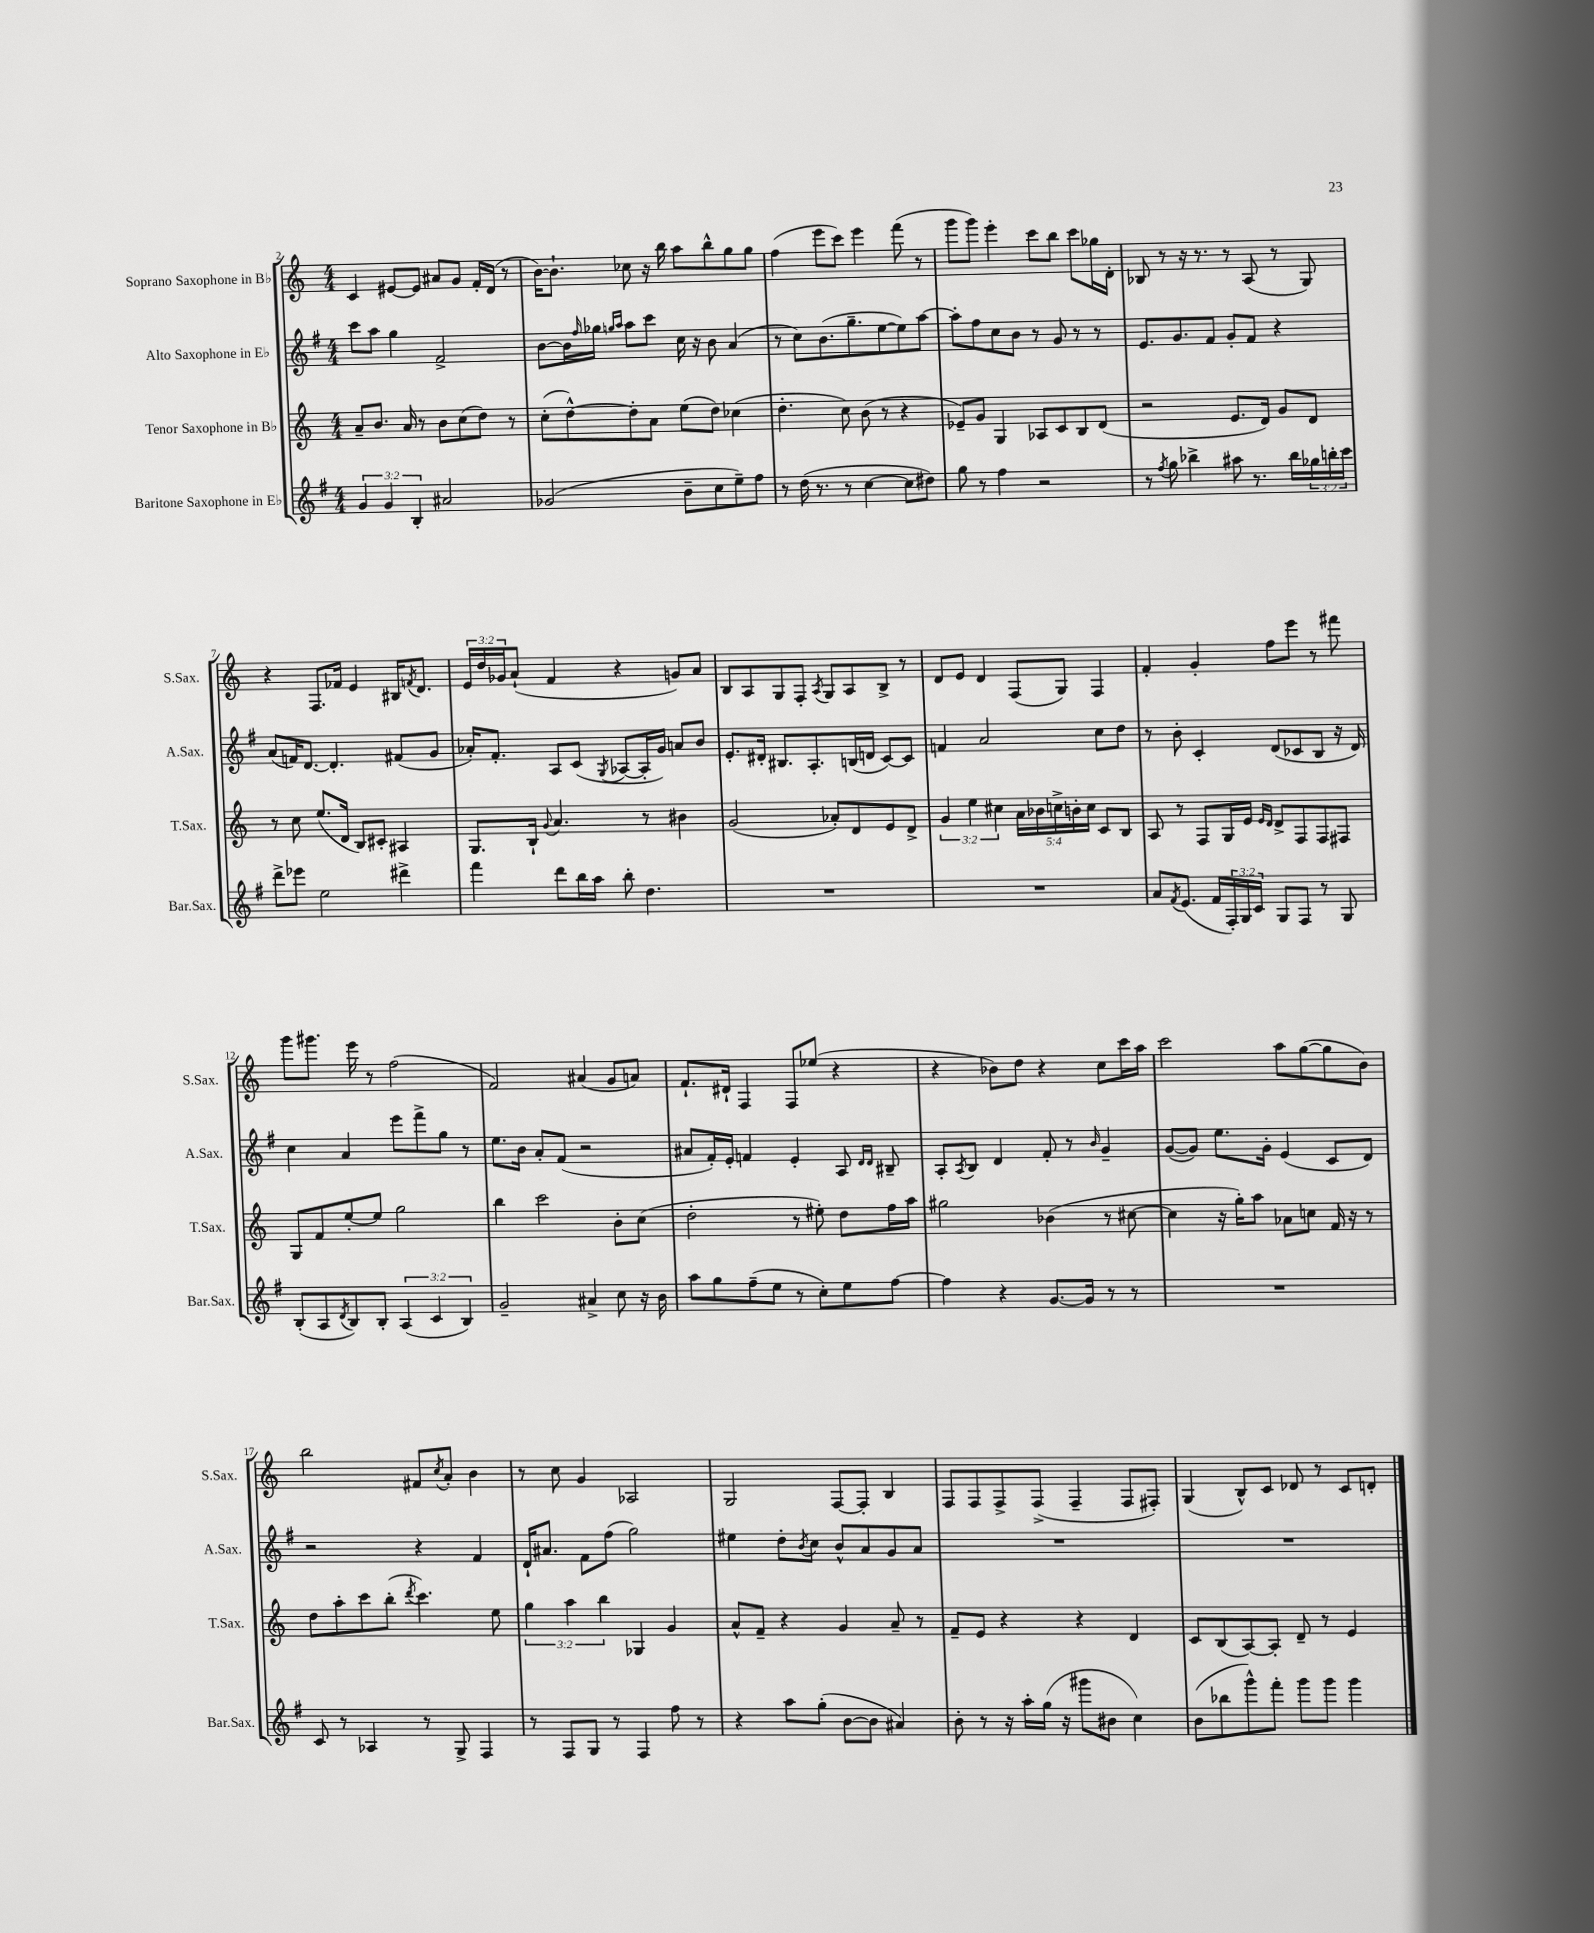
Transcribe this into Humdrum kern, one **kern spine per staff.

**kern	**kern	**kern	**kern
*staff4	*staff3	*staff2	*staff1
*clefG2	*clefG2	*clefG2	*clefG2
*k[f#]	*k[]	*k[f#]	*k[]
*M4/4	*M4/4	*M4/4	*M4/4
6g/	8a~/L	8ccc\L	4c/
.	8.b/J	8aa\J	.
6g/	.	.	.
.	.	4gg\	[8e#/L
.	16a/	.	.
6B'/	.	.	.
.	8r	.	8e#/]J
2a#/	8b\L	2f#^/	8a#/L
.	(8cc\	.	8g/J
.	8dd\J)	.	16f'/LL
.	.	.	(16d/JJ
.	8r	.	8r
=	=	=	=
(2g-/	(8cc'\L	[8b\L	[16b\LK)
.	.	.	8.b`\]J
.	[8dd^^\)	16b\]L	.
.	.	16qqff#/	.
.	.	16gg-\JJ	.
.	.	16qqgg/LL	.
.	.	16qqaa/JJ	.
.	8dd'\]	8aa\L	8cc-\
.	8a\J	8ccc\J	16r
.	.	.	16bb\
8b~\L	(8ee\L	16cc\	8aa\L
.	.	16r	.
8cc\	8dd\J)	8b\	8bb^^\
8ee~\)	(4cc-\	(4a/	8gg\
8ff#\J	.	.	8gg\J
=	=	=	=
8r	4.dd'\	8r	(4ff\
(16dd\	.	8cc\L)	.
8.r	.	.	.
.	.	(8.b\	8eee\L
8r	8cc\)	.	8ccc\J)
.	.	8.gg~\	.
[4cc\	(8b\	.	4eee\
.	8r	[8ee\	.
8cc\]L	4r	8ee\])	(8fff\
8dd#\J)	.	[8aa\J	8r
=	=	=	=
8gg\	8e-~/L)	8aa'\]L	8ggg\L
8r	8g/J	8ff#\	8ggg\J)
4ff#\	4G/	8cc\	4eee'\
.	.	8b\J	.
2r	8A-/L	8r	8ccc\L
.	8c/	8g/	8bb\J
.	8B/	8r	8ccc\L
.	(8d/J	8r	16gg-\L
.	.	.	16d'\JJ
=	=	=	=
8r	2r	8.e/L	8B-/
8qff#/	.	.	.
8gg\	.	.	8r
.	.	8.g/	.
4bb-^\	.	.	16r
.	.	.	8.r
.	.	8f#/J	.
8aa#\	8.e/L	8g'/L	8r
8.r	.	8f#/J	(8A/
.	16d/Jk)	.	.
.	8g/L	4r	8r
16bb-\LL	.	.	.
24gg-\	8d/J	.	8G/)
24bb'\	.	.	.
24ccc\JJ	.	.	.
=	=	=	=
8ddd^\L	8r	(8a/L	4r
8eee-\J	8cc\	16f/K)	.
.	.	[8.d/J	.
2ee\	(8.ee/L	.	8.F/L
.	.	4.d'/]	.
.	16d/Jk	.	16f-/Jk
.	8B/L)	.	4e/
.	8c#'/J	.	.
4ddd#^\	4A#/	(8f#/L	16B#/LK
.	.	.	8qf/
.	.	.	8.d/J
.	.	8g/J	.
=	=	=	=
4fff#\	8.G/L	16a-'/LK)	24e/LL
.	.	.	24dd/
.	.	8.f#'/J	.
.	.	.	24g-/J
.	.	.	(8a`/J
.	16B`/Jk	.	.
.	8qqg/	.	.
8ddd\L	4.a/	8A/L	4f/
16bb\L	.	(8c/J	.
16aa\JJ	.	.	.
.	.	8qG/	.
8bb'\	.	[8A-/L	4r
4.dd\	8r	16A-'/]L	.
.	.	16g/JJ)	.
.	4b#\	8a/L	8g/L)
.	.	8b/J	8a/J
=	=	=	=
1r	(2g/	8.e'/L	8B/L
.	.	.	8A/
.	.	16d#'/Jk	.
.	.	8.B#/L	8G/
.	.	.	8F'/J
.	.	8.A'/	.
.	.	.	8qA/
.	8a-'/L)	.	8G/L
.	8d/	(16B/L	8A/
.	.	16d/JJ	.
.	8e/	[8c/L)	8B^/J
.	8d^/J	8c/]J	8r
=	=	=	=
1r	6g/	4f/	8d/L
.	.	.	8e/J
.	6ee\	.	.
.	.	2a/	4d/
.	6cc#\	.	.
.	20a\LL	.	(8F/L
.	20b-\	.	.
.	20cc^\	.	.
.	.	.	8G/J)
.	20b'\	.	.
.	20cc\JJ	.	.
.	8c/L	8cc\L	4F/
.	8B/J	8dd\J	.
=	=	=	=
8a/L	8A/	8r	4f'/
8qf#/	.	.	.
(8.e/J	8r	8b'\	.
.	8F/L	4c'/	4g'/
16f#/LL	.	.	.
24F#'/)	16G/L	.	.
24G/	.	.	.
.	16e/JJ	.	.
24c/JJ	.	.	.
.	16qqe/LL	.	.
.	16qqd/JJ	.	.
8G/L	8d^/L	(8d/L	8ff\L
8F#/J	8F/	8c-/	8eee\J
8r	8F/	8B/J	8r
8G/	8F#/J	16r	8fff#\
.	.	16d/)	.
=	=	=	=
(8B'/L	8G/L	4cc\	8ggg\L
8A/	8f/	.	8.ggg#\J
8qd/	.	.	.
8B/)	[8ee'/	4a/	.
.	.	.	16eee\
8B'/J	8ee/]J	.	8r
(6A/	2gg\	8eee\L	(2ff\
.	.	8fff#^\	.
6c/	.	.	.
.	.	8gg\J	.
6B/)	.	.	.
.	.	8r	.
=	=	=	=
2g~/	4bb\	8.ee\L	2f/)
.	.	16b\Jk	.
.	2ccc\	8a'/L	.
.	.	(8f#/J	.
4a#^/	.	2r	(4a#/
8cc\	8b'\L	.	8g/L
16r	(8cc\J	.	8a/J)
16b\	.	.	.
=	=	=	=
8aa\L	2dd'\	8a#/L	8.f`/L
8gg\	.	16f#'/L)	.
.	.	16e'/JJ	16d#`/Jk
(8ff#~\	.	4f/	4F/
8ee\J	.	.	.
8r	8r	4e'/	8F/L
8cc'\L)	8ee#'\)	.	(8ee-/J
8ee\	8dd\L	8A/	4r
.	.	16qqd/LL	.
.	.	16qqd/JJ	.
[8ff#\J	16ff\L	8B#~/	.
.	16aa\JJ	.	.
=	=	=	=
4ff#\]	2gg#\	8A'/L	4r
.	.	8qA/	.
.	.	8B/J	.
4r	.	4d/	8b-\L)
.	.	.	8dd\J
[8.g/L	(4b-\	8f#'/	4r
.	.	8r	.
16g/]Jk	.	.	.
.	.	16qqb/	.
8r	8r	4g~/	8cc\L
8r	[8cc#\	.	16ccc\L
.	.	.	16aa\JJ
=	=	=	=
1r	4cc#\]	([8g/L	2ccc\
.	.	8g/]J)	.
.	16r	8.ee\L	.
.	16gg'\LK)	.	.
.	8aa\J	.	.
.	.	16g'\Jk	.
.	8a-\L	(4e/	8aa\L
.	8cc\J	.	([8gg\
.	16f/	8c/L	8gg\]
.	16r	.	.
.	8r	8d/J)	8b\J)
=	=	=	=
8c/	8dd\L	2r	2bb\
8r	8aa'\	.	.
4A-/	8ccc\	.	.
.	(8bb'\J	.	.
.	8qddd/	.	.
8r	4.ccc\)	4r	8f#/L
.	.	.	8qcc/
8G^/	.	.	8a'/J
4F#/	.	4f#/	4b\
.	8ee\	.	.
=	=	=	=
8r	6gg\	16d`/LK	8r
.	.	8.a#/J	.
8F#/L	.	.	8cc\
.	6aa\	.	.
8G/J	.	8f#\L	4g/
.	6bb\	.	.
8r	.	(8ff#\J	.
4F#/	4G-/	2gg\)	2A-/
8ff#\	4g/	.	.
8r	.	.	.
=	=	=	=
4r	8a^^/L	4ee#\	2G/
.	8f~/J	.	.
8aa\L	4r	8dd'\L	.
.	.	8qb/	.
(8gg'\J	.	8cc\J	.
[8b\L	4g/	8b^^/L	[8F/L
8b\]J	.	8a/	8F'/]J
4a#/)	8a~/	8g/	4B/
.	8r	8a/J	.
=	=	=	=
8b'\	8f~/L	1r	8F/L
8r	8e/J	.	8F/
16r	4r	.	8F^/
16aa'\LL	.	.	.
(16gg\JJ	.	.	(8F^/J
16r	.	.	.
8ggg#\L	4r	.	4F~/
8b#\J	.	.	.
4cc\)	4d/	.	8F/L
.	.	.	8F#'/J)
=	=	=	=
(8b\L	8c/L	1r	(4G/
8bb-\	(8B/	.	.
8ggg^^\)	[8A/)	.	8B^^/L)
8fff#'\J	8A'/]J	.	8c/J
8ggg\L	8d~/	.	8d-/
8ggg\J	8r	.	8r
4ggg\	4e/	.	8c/L
.	.	.	8d'/J
==	==	==	==
*-	*-	*-	*-
